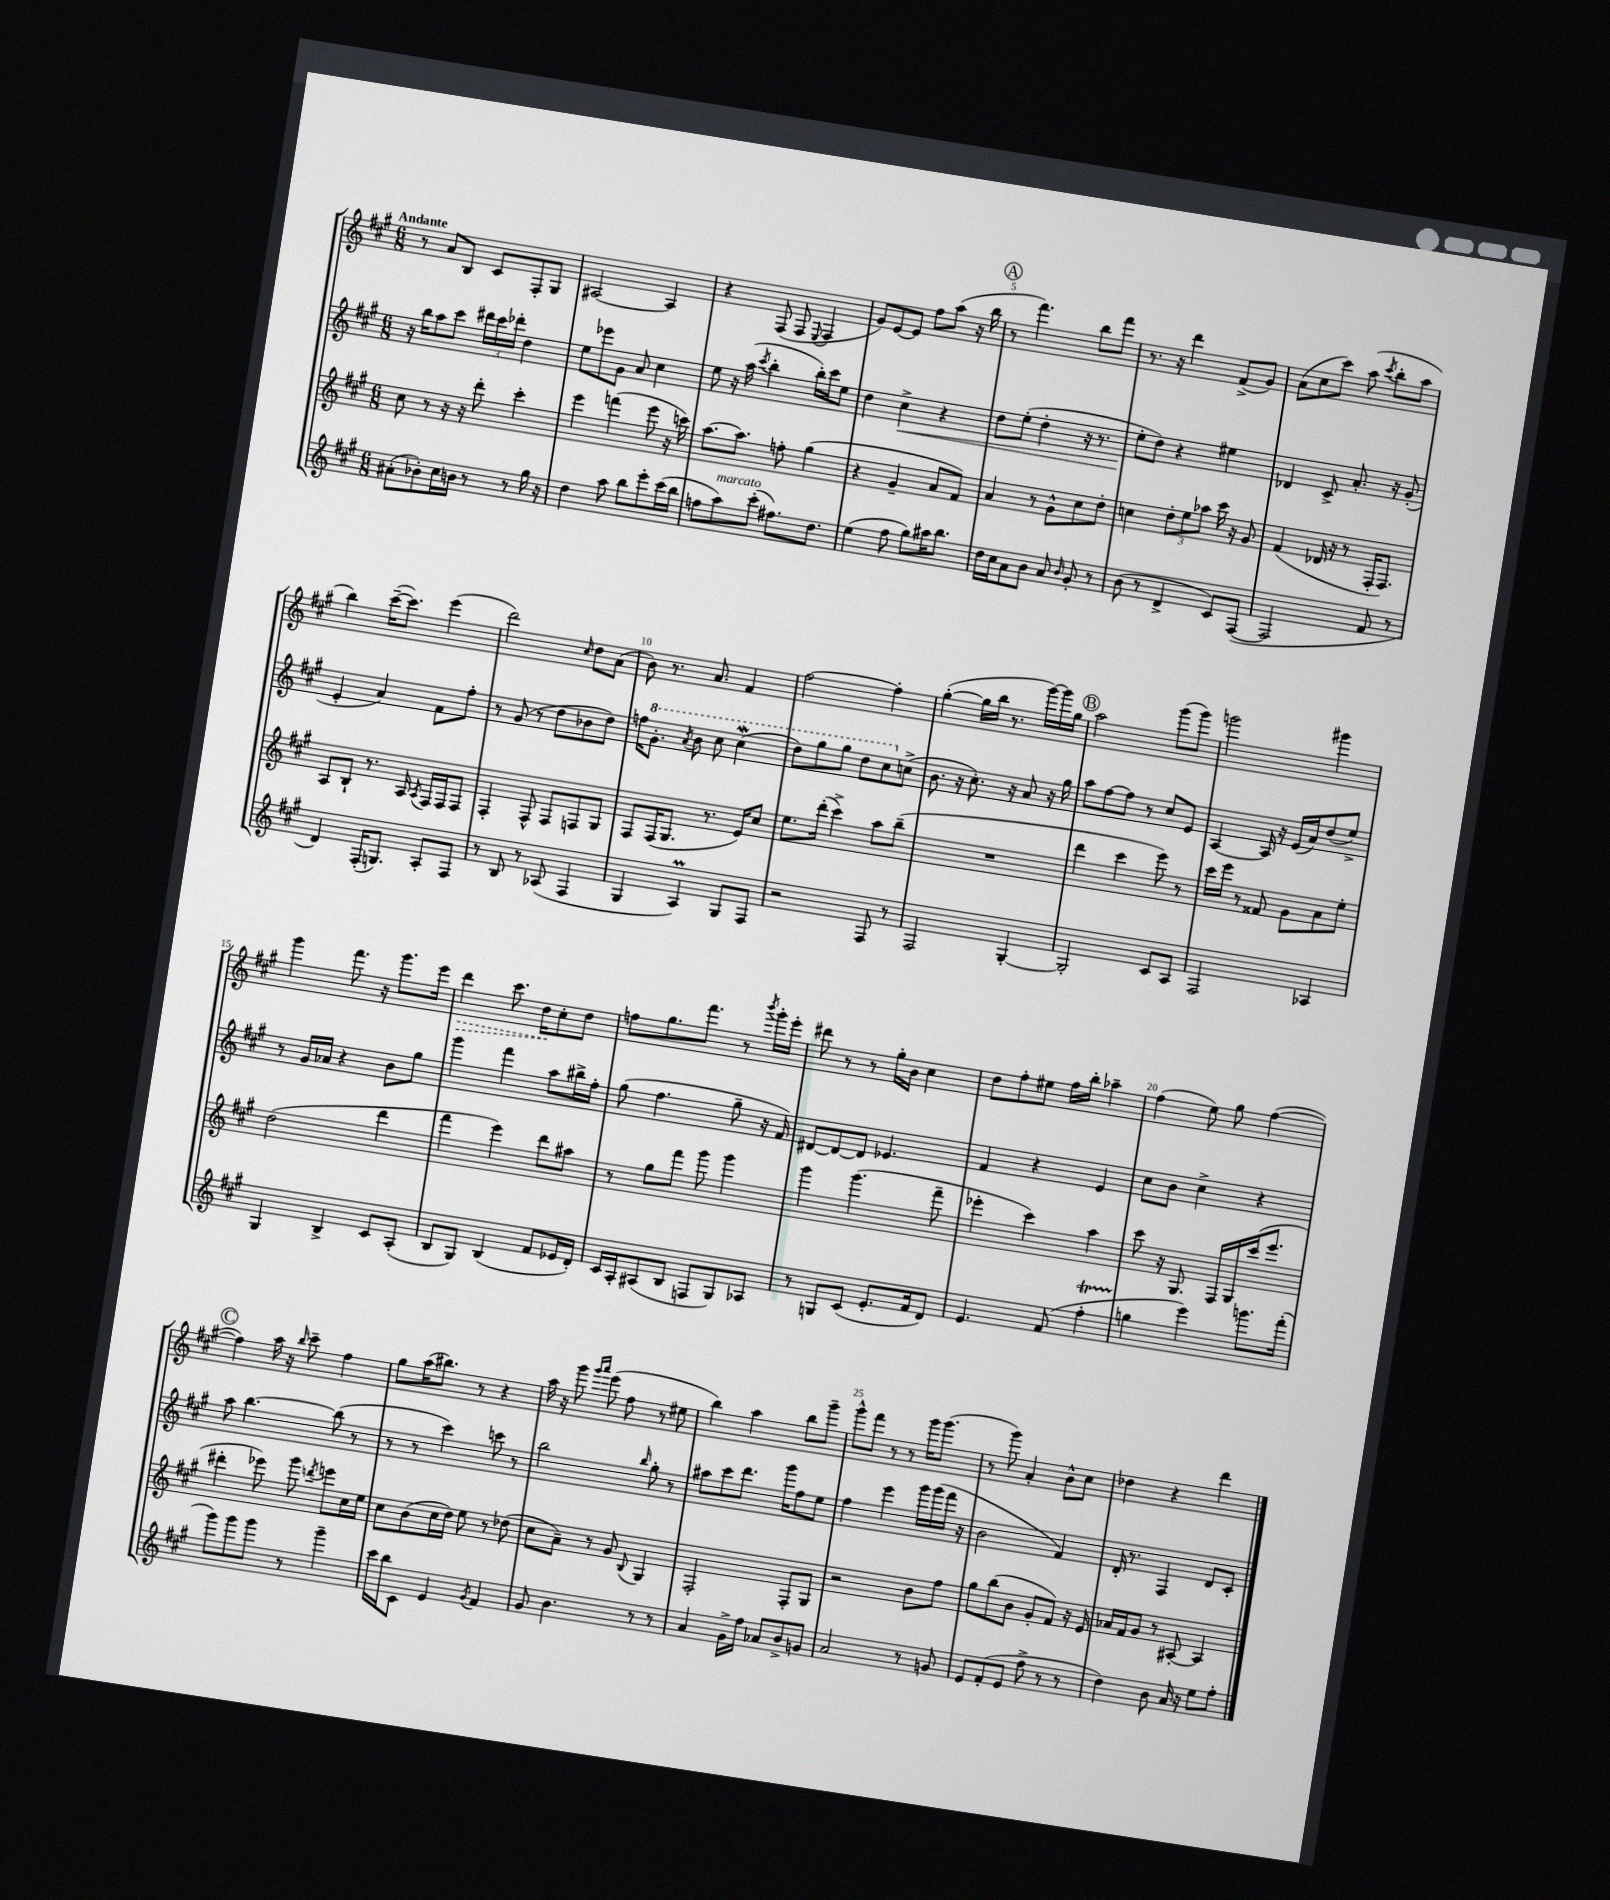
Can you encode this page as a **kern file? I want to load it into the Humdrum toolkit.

**kern	**kern	**kern	**kern
*staff4	*staff3	*staff2	*staff1
*clefG2	*clefG2	*clefG2	*clefG2
*k[f#c#g#]	*k[f#c#g#]	*k[f#c#g#]	*k[f#c#g#]
*M6/8	*M6/8	*M6/8	*M6/8
(8a#'\L	8cc#\	16r	8r
.	.	16bb\LK	.
8b-'\)	8r	8aa\	8a/L
16cc#\L	16r	8ccc#\J	8B/J
16b\JJ	16r	.	.
8r	8ddd'\	24ddd#\LL	8c#/L
.	.	24ccc#\	.
.	.	24ddd-'\JJ	.
8r	4ccc#'\	4dd\	8F#'/
16gg#\	.	.	8G#/J
16r	.	.	.
=	=	=	=
4dd\	4eee\	8ee\L	[2A#/
.	.	8eee-\	.
8aa\	(4fff\	8g#\J	.
8bb\L	.	8a/	.
8eee'\	8eee\	4cc#\	4A#/]
(16ccc#\L	16r	.	.
16bb\JJ	16ccc\)	.	.
=	=	=	=
8ff\L	[8.aa\L	8ee\	4r
8aa\)	.	16r	.
.	8.aa\]J	(16aa\	.
.	.	8qccc#/	.
(8ccc#'\J	.	4bb'\	(8F#/
8.ff#\L)	8ff'\	.	8F#/
.	.	.	8qqE/
.	(4gg#\	16bb'\LL)	4F#/
8.dd\J	.	16ccc#\J	.
.	.	8ee\J	.
=	=	=	=
(4ee\	4r	4dd\	8g#/L)
.	.	.	[8e/
8ff#\	4g#~/	4cc#^\	8e/]J
8gg#\L)	.	.	8ff#\L
16aa#\K	8a/L	4r	(8aa\J
8.bb\J	.	.	.
.	8f#/J)	.	16r
.	.	.	16bb\
=	=	=	=
16dd\LL	4a/	8dd\L	8r
16cc#\J	.	.	.
8a\	.	(8ee'\J	4.fff#\)
8b\J	8r	4dd'\	.
8a/	8g#^^\L	.	.
16qqb/	.	.	.
8g#'/	8cc#\	16r	8bb\L
.	.	8.r	.
8r	8dd'\J	.	8fff#\J
=	=	=	=
(8b\	4cc\	8ee'\L	8.r
8r	.	8dd\J)	.
.	.	.	16r
4d^/	12dd'\L	4r	4ddd\
.	12ee\	.	.
.	12aa-\J	.	.
8c#/L)	16ccc#\	4ee#\	(8f#^/L
.	16r	.	.
([8F#/J	8g#/	.	8g#/J)
=	=	=	=
2F#/]	(4f#/	4d-/	(8a\L
.	.	.	8cc#\
.	16d-/	8c#^/	8ccc#\J)
.	16r	.	.
.	8r	8.a'/	(8aa\
.	.	.	8qccc#/
8f#/	16F#'/LK	.	8bb'\L
.	8.F#/J)	16r	.
8r	.	(8g#'/	8aa\J
=	=	=	=
4d/)	8A/L	4e'/	4bb\)
.	8B`/J	.	.
(16F#'/LK	8.r	4a/)	([16ccc#~\LK
8.G/J)	.	.	8.ccc#\]J)
.	16A/	.	.
.	8qA/	.	.
8A'/L	16F#/LL	8f#\L	(4eee\
.	16F#/J	.	.
8F#/J	8F#/J	8ff#'\J	.
=	=	=	=
8r	4F#'/	8r	2ddd\)
8B/	.	(8g#/	.
8r	8F#^^/	8r	.
(8A-/	8F#/L	8dd\L	.
.	.	.	16qqcc#/
4F#/	8F/	8b-\	8dd\L
.	8G#/J	8dd\J)	(8a\J
=	=	=	=
4G#/	8F#/L	16ff\LK	8b\)
.	.	8.gg#'\J	.
.	(16F#/K	.	8.r
.	8.G#/J	.	.
.	.	8qaa/	.
4A/)	.	8bb\	.
.	.	.	8.a/
.	8.r	8ccc#\	.
8G#/L	.	(4ccc#\	4f#/
.	16e/LK)	.	.
8F#/J	8cc#/J	.	.
=	=	=	=
2r	8.ee\L	8ddd\L)	[2ff#\
.	.	8ggg#\	.
.	(16ddd'\Jk	.	.
.	4ccc#^\)	8ggg#\J	.
.	.	8ddd\L	.
8F#/	8aa\L	8ccc#\	4ff#'\]
8r	(8bb~\J	(8cc^\J	.
=	=	=	=
2F#/	2.r	8.b\	([4gg#'\
.	.	16r	.
.	.	8.cc#'\)	16gg#\]LL
.	.	.	16bb\JJ
.	.	.	8.r
.	.	16r	.
[4G#'/	.	8a/	.
.	.	.	[16ggg#\LL)
.	.	16r	16ggg#\]
.	.	16gg#\	16gg#\JJ
=	=	=	=
2G#'/]	4ddd\	8aa\L	2aa\
.	.	[8ff#\	.
.	4ccc#\	8ff#\]J	.
.	.	8r	.
8c#/L	8eee\)	8cc#/L	(8ggg#\L
8A/J	8r	8e/J	8ggg#\J)
=	=	=	=
2F#/	16ccc#\LL	[4A/	2ggg\
.	16eee\JJ	.	.
.	8r	.	.
.	8f##/	16A/]	.
.	.	16r	.
.	8g#\L	(16e/LL	.
.	.	16a/J)	.
4A-/	8a\	(8dd/	4ggg#\
.	8ee'\J	8ee^/J)	.
=	=	=	=
4G#/	(2dd\	8r	4ggg#\
.	.	16g#/LL	.
.	.	16a-/JJ	.
4B^/	.	4r	8.fff#\
.	.	.	16r
8c#/L	4ddd\	8b\L	8.ggg#\L
(8A'/J	.	8gg#\J	.
.	.	.	16eee\Jk
=	=	=	=
8B/L	4fff#\	4ggg#\	4ddd\
8G#/J)	.	.	.
(4B/	4eee\)	4fff#\	8.ccc#\
.	.	.	16dd\LK
8f#/L	8ddd\L	8aa\L	8cc#'\
16e-/L	8aa#\J	16bb#^\L	8dd\J
16d'/JJ)	.	16ff#'\JJ	.
=	=	=	=
16c#/LL	8r	(8gg#\	8ff\L
16A'/J	.	.	.
(8A#/	8gg#\L	4.ff#\	8.gg#\
8B/J	8fff#\J	.	.
.	.	.	8.fff#\J
8F/L	8ggg#\	.	.
8G#/)	4ggg#\	8gg#~\	8r
.	.	.	8qbbb/
8A-/J	.	16r	16ggg#'\LL
.	.	16f#/)	16eee'\JJ
=	=	=	=
8r	4ggg#\	[8d#/L	8ddd#\
8G/L	.	8d#/_	8r
(8c#/J	(4.ggg#\	8d#/]J	8r
8.e'/L	.	4.e-/	16gg#'\LL
.	.	.	16b\JJ
.	.	.	4cc#\
16f#/k	.	.	.
8d/J)	8fff#~\	.	.
=	=	=	=
4.e/	4eee-'\	4f#/	8dd\L
.	.	.	8ff#'\
.	4ccc#\)	4r	8ee#\J
(8f#/	.	.	16ff#\LL
.	.	.	16bb'\JJ
4ff#'\	4aa\	4e/	4aa-~\
=	=	=	=
4gg\	8ccc#\	8cc#\L	(4ff#\
.	16r	8b\J	.
.	8.G#/	.	.
4eee\)	.	4cc#^\	8ee\)
.	16F#/LL	.	8gg#\
.	16G#/	.	.
8.ggg\L	(16ccc#/J	4r	([4ff#\
.	8.eee/J	.	.
(16fff#'\Jk	.	.	.
=	=	=	=
8ggg#\L)	4ddd#'\	8aa\	4ff#\])
8ggg#\	.	[4.bb\	.
8ggg#\J	8eee-\)	.	16aa\
.	.	.	16r
.	.	.	16qqbb/
8r	8ggg#\	.	8ccc#~\
.	8qddd/	.	.
4ggg#~\	8eee\L	(8bb\]	4ff#\
.	16cc#\L	8r	.
.	16ee\JJ	.	.
=	=	=	=
16ccc#\LL	8cc#\L	8r	8gg#\L
16bb\J	.	.	.
8c#\J	(8b\	8r	(16aa\K
.	.	.	8.bb#\J)
4e/	16cc#\L	4ccc#\)	.
.	16dd\JJ)	.	.
.	8ee\	.	8r
8qg#/	.	.	.
4f#/	8r	8ccc\	4r
.	(8dd-\	8r	.
=	=	=	=
8g#/	8cc#\L	2bb\	16aa\
.	.	.	16r
4.b\	8a~\J)	.	8ggg#\
.	.	.	16qqggg#/LL
.	.	.	16qqaaa/JJ
.	8r	.	(8eee\
.	8g#/	.	8ff#\
.	8qqB/	16qqbb/	.
8r	4G#/	8gg#'\	8r
8r	.	8r	8ee#\
=	=	=	=
4a/	2F#'/	8aa#\L	4bb\)
.	.	8ccc#\	.
16g#^\LL	.	8.ddd\J	4aa\
16ff#\JJ	.	.	.
8a-/L	.	.	.
.	.	16ggg#\LK	.
8b^/	8F#'/L	8ff#\	8bb\L
8g/J	8G#/J	8ee\J	8ggg#~\J
=	=	=	=
2a/	2r	4ff#\	8ggg#^^\L
.	.	.	8fff#\J
.	.	4eee\	8r
.	.	.	8r
8r	8b\L	16ggg#\LL	16ggg#\LK
.	.	(16ggg#\	(8.ggg#\J
8g/	8ff#\J	16fff#\JJ	.
.	.	16r	.
=	=	=	=
8e/L	8gg#\L	2b\	8r
(8f#'/	(8bb\	.	8ggg#\)
8e/J	8b\J	.	4a'/
8ff#^\	8g#'/L	.	.
8r	8f#/J)	4f#/)	8b^^\L
8r	16r	.	8cc#\J
.	16e/	.	.
=	=	=	=
4dd\)	16a-/LL	16d'/	4dd-\
.	16f#/J	8.r	.
.	8g#/J	.	.
8b\	8r	4F#/	4r
16a/	[8A#'/	.	.
16r	.	.	.
8ee\L	4A#/]	8d/L	4ddd\
8ff#'\J	.	8c#'/J	.
==	==	==	==
*-	*-	*-	*-
